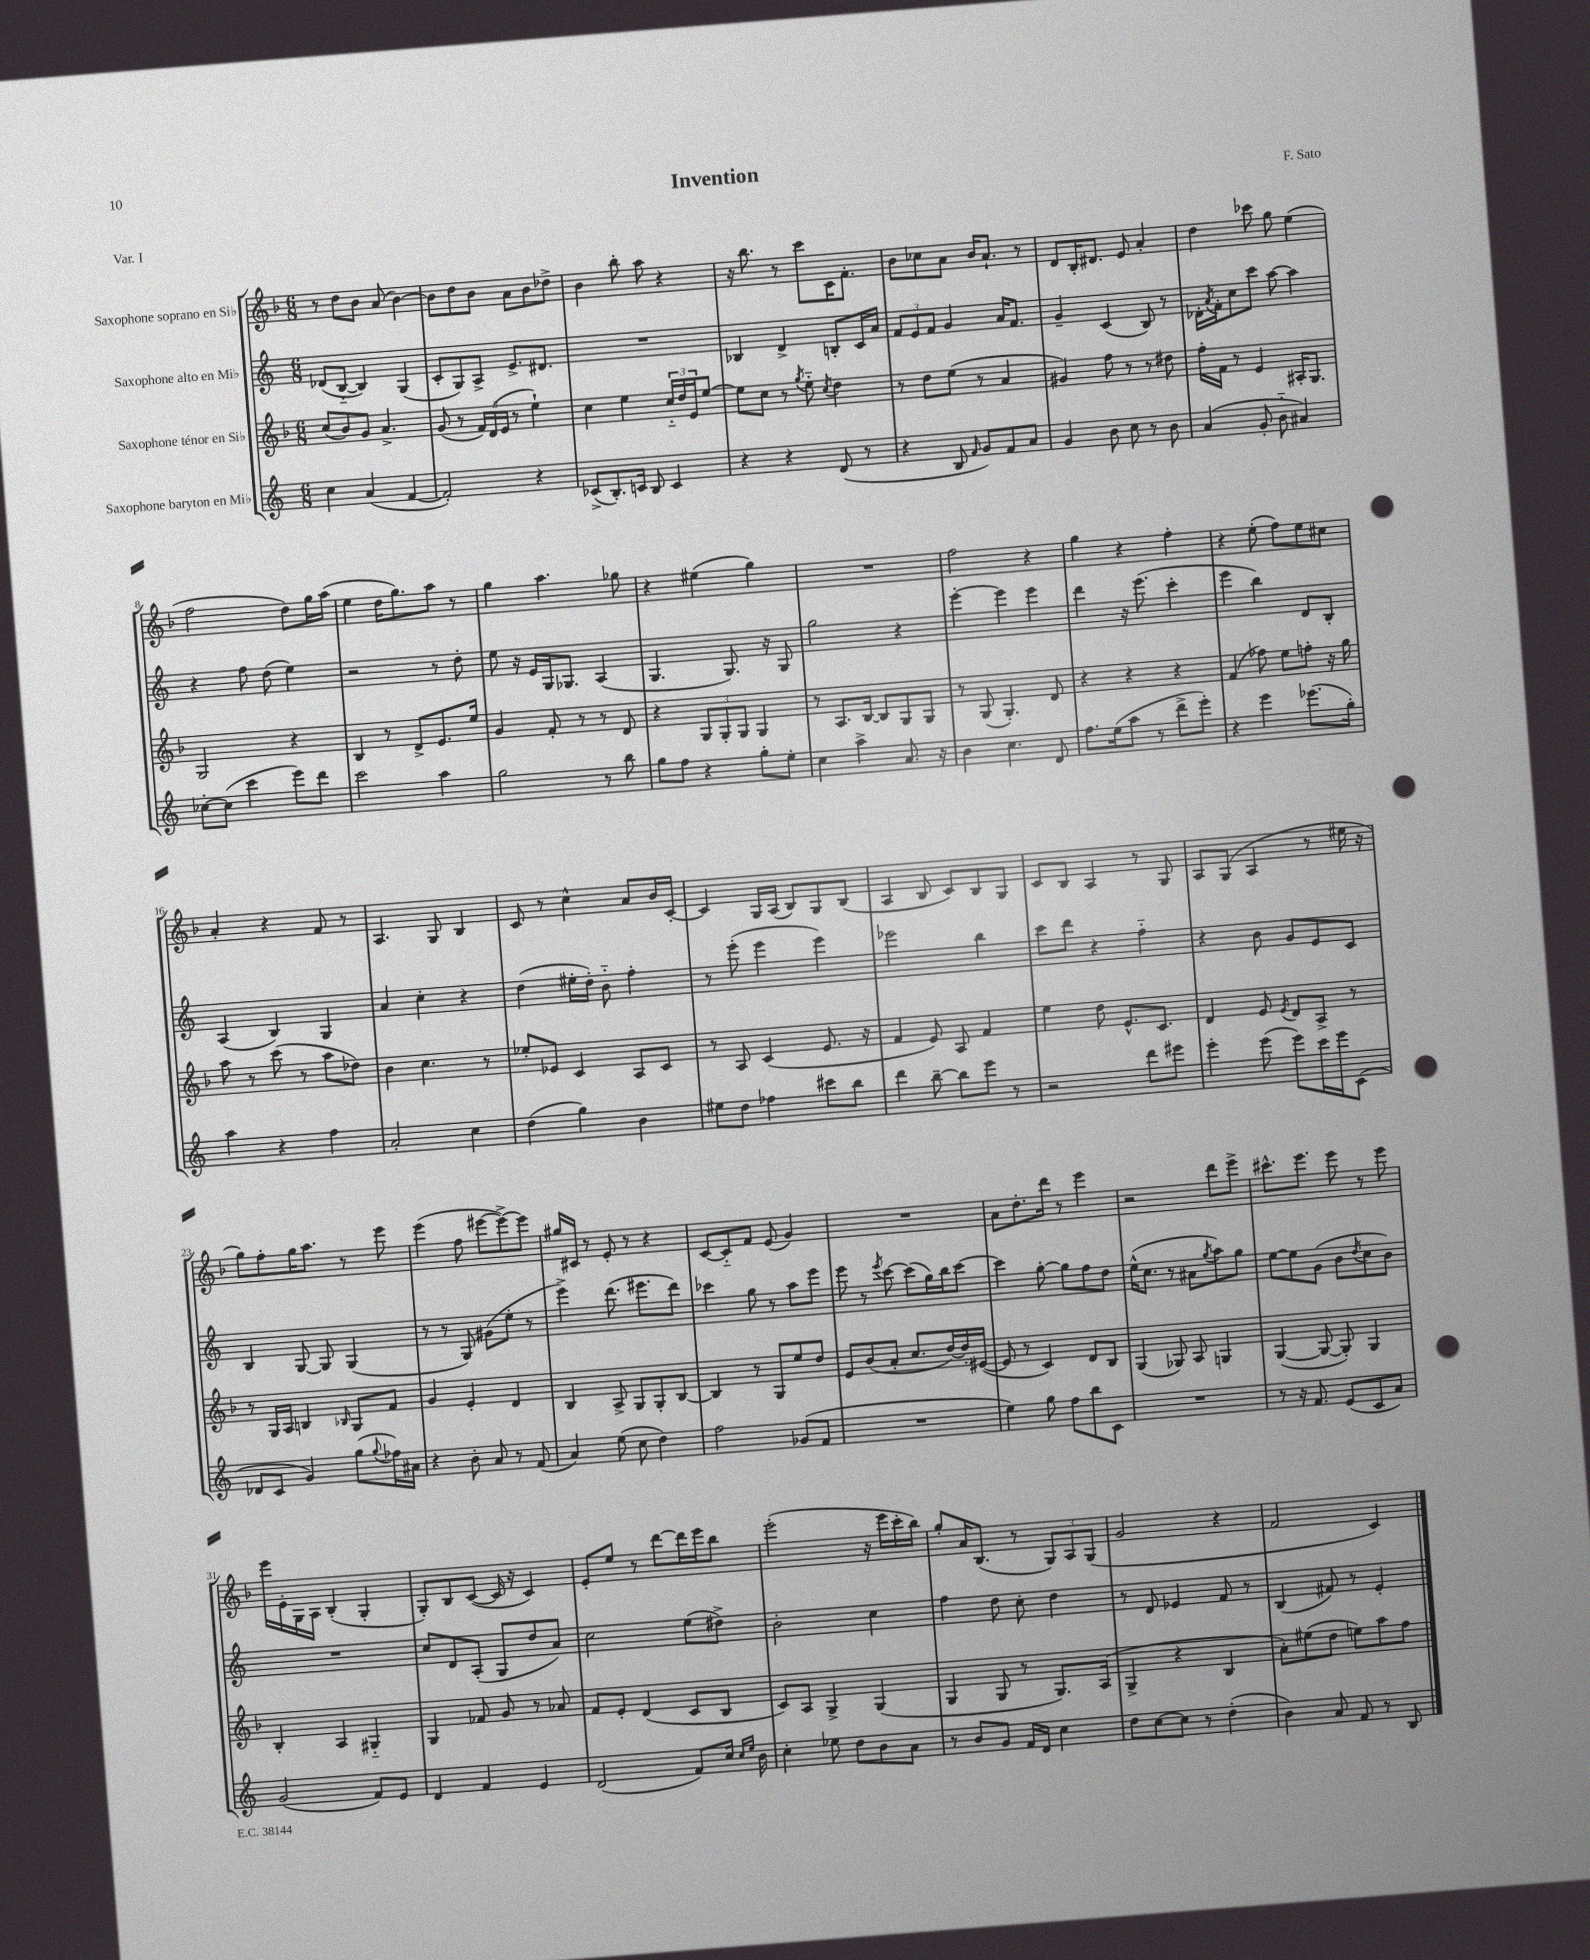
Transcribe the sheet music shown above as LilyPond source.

\header { title = "Invention" composer = "F. Sato" piece = "Var. I" }
<<
\new StaffGroup <<
\new Staff = "s0" \with { instrumentName = "Saxophone soprano en Sib" } {
    \clef treble \key f \major \numericTimeSignature \time 6/8
    r8 d''8 bes'8 a'8( bes'4~) |
    bes'8 d''8 bes'8 a'8 bes'8 des''8-> |
    bes'4 bes''8-. a''8 r4 |
    r16 bes''8. r8 c'''8 c'16 f'8.-. |
    bes'8 ces''8 a'8 bes'16 a'8.-! r8 |
    d'8 bes16-. dis'8. e'8 a'4-. |
    d''4 ces'''8 g''8 e''4( |
    f''2 d''8) g''16 a''16( |
    e''4 d''16 g''8.) a''8 r8 |
    g''4 a''4. ges''8 |
    r4 eis''4( g''4) |
    R2. |
    f''2 r4 |
    g''4 r4 f''4-. |
    r4 e''8-.( f''8) e''8 cis''8 |
    a'4-. r4 f'8 r8 |
    a4. g8 bes4 |
    c'8 r8 c''4-^ a'8 bes'16 c'16~-. |
    c'4 g16 a16( bes8) g8 bes8( |
    a4 bes8 c'8) bes8 g8 |
    c'8 bes8 a4 r8 g8 |
    a8 g8( a4 r8 eis''16 r16 |
    g''8) f''8-. g''16 a''8. r8 e'''8 |
    e'''4( f''8 eis'''8~ eis'''8~->) eis'''8 |
    gis''16 cis'16 r8 e'8-. r8 r4 |
    c'8~ c'8-_ f'8 e'8( g'4) |
    R2. |
    a'8 d''8.-. d'''16 r8 e'''4 |
    r2 d'''8 e'''8-> |
    cis'''8.-^ e'''8. e'''8 r8 e'''8 |
    e'''16 e'16-. g16 a16 bes4-.( g4-. |
    g8-.) bes8 c'8~( c'16 r16 c'4) |
    e'8-. e''8 r8 d'''8~ d'''16 e'''16 bes''8 |
    e'''2-.( r16 e'''16 c'''16-. bes''16) |
    g''8-. a'16 bes8.( r8 \tuplet 3/2 { g8) a8 g8( } |
    g'2 r4 |
    f'2 c'4) \bar "|." |
}
\new Staff = "s1" \with { instrumentName = "Saxophone alto en Mib" } {
    \clef treble \key c \major \numericTimeSignature \time 6/8
    des'8( b8~-_ b4) g4( |
    c'8-. g8) a8-> e'8.-> dis'8. |
    R2. |
    bes4 d'4-> b8-. c'16 a'16 |
    \tuplet 3/2 { f'8 e'8 f'8 } g'4 a'16 f'8. |
    g'4-- c'4( b8) r8 |
    des'16-. \acciaccatura { a'8 } f'16-. c''8 c'''8 a''8~ a''4 |
    r4 f''8 d''8( e''4) |
    r2 r8 d''8-. |
    e''8 r16 e'16 g16 ges8. a4( |
    g4. g8.) r16 g8 |
    g''2 r4 |
    e'''4~-. e'''4 e'''4 |
    d'''4 r16 e'''8.( c'''4-. |
    e'''4 b''4) d'8 b8-. |
    a4( b4) g4 |
    a'4 c''4-. r4 |
    d''4( eis''16-. d''16-.) b'8-_ f''4-. |
    r8 e'''8-.( e'''4 e'''4) |
    ees'''2 b''4 |
    c'''8 d'''8 r4 f''4-_ |
    r4 b'8 g'8 e'8 c'8 |
    b4 g8~ g8 g4( |
    r8 r8 g8) gis'8( e''8-. r8 |
    e'''4->) d'''8.( eis'''8. d'''8) |
    ces'''4 g''8 r8 a''8 e'''8 |
    e'''8 r8 \acciaccatura { e'''8 } c'''8~ c'''8( g''16) b''16 c'''8~ |
    c'''4 g''8~-. g''8 f''8 d''8 |
    e''16-^( c''8. r8 ais'8 \acciaccatura { g''8 } a''8) g''8 |
    e''8~ e''8 g'8( b'8 \acciaccatura { d''8 } c''8 b'8) |
    R2. |
    c''8 d'8 a8-.( g8 d''8 a'8) |
    c''2 e''8( dis''8->) |
    b'2-. c''4 |
    f''4 d''8 c''8-. d''4 |
    r8 d'8 ees'4 f'8 r8 |
    b4( fis'8) r8 e'4-. \bar "|." |
}
\new Staff = "s2" \with { instrumentName = "Saxophone ténor en Sib" } {
    \clef treble \key f \major \numericTimeSignature \time 6/8
    c''8( bes'8) g'8 a'4.-> |
    g'8( r8 \tuplet 3/2 { f'16) d'16( e'16 } r8 e''4-!) |
    c''4 e''4 \tuplet 3/2 { c''16-_ d''16 e'16 } e''8~ |
    e''8 c''8 r8 \acciaccatura { g''8 } e''8-_ \acciaccatura { c''8 } d''4 |
    r8 d''8 e''8( r8 a'4 |
    gis'4) f''8 r8 r8 dis''8 |
    f''16-. f'16 r8 e'4 ais16-. g8. |
    g2 r4 |
    bes4 r8 d'8-> e'8. e''16 |
    g'4 f'8-. r8 r8 d'8 |
    r4 \tuplet 3/2 { g8 g8-. g8 } g4 |
    r8 a8. bes16~ bes8 g8 g8 |
    r8 g8( g4.-.) d'8 |
    r4 r4 r4 |
    f'4( fes''8) e''8 f''8-. r16 g''16 |
    a''8 r8 c'''8( r8 a''8 des''8) |
    bes'4 c''4. r8 |
    ees''8-. ees'8 c'4 a8 c'8 |
    r8 a8 c'4( e'8. r16 |
    f'4 e'8) a8 f'4 |
    e''4 d''8 e'8.-^ c'8. |
    d'4 e'8 \acciaccatura { e'8 } d'8 a8-> r8 |
    r8 g16 a16 b4 \grace { bes16 } g8 f'8 |
    g'4 e'4-. d'4 |
    bes4 a8-> g8 g8-. bes8~ |
    bes4 r8 g8 e''8 d''8 |
    e'8 bes'8( a'8-. c''8. d''16~) d''16-. eis'16~( |
    eis'8 r8 c'4) d'8 bes8 |
    g4( ges8) a8 g4 |
    g4~( g8~ g8-.) g4 |
    bes4-. a4 gis4-_ |
    g4 fes'8 g'8 r8 aes'8 |
    f'8 e'8-. d'4( c'8 bes8 |
    c'8) a8 g4-> g4( |
    g4 g8 r8 g8.) a16( |
    g4-> r4 bes4 |
    a'8-.) eis''8( d''8 e''8) a''8 f''8 \bar "|." |
}
\new Staff = "s3" \with { instrumentName = "Saxophone baryton en Mib" } {
    \clef treble \key c \major \numericTimeSignature \time 6/8
    c''4 a'4( f'4~ |
    f'2-.) r4 |
    ces'8->( b8.-.) c'16 b8 c'4 |
    r4 r4 d'8( r8 |
    r4 b8 \grace { f'16 } g'8) f'8 a'8 |
    g'4 b'8 c''8 r8 b'8 |
    a'4( g'8-. b'8-_ ais'4) |
    ces''8~-. ces''8( c'''4 e'''8) d'''8 |
    c'''2 a''4 |
    g''2 r8 b''8 |
    g''8 f''8 r4 g''8-. e''8-. |
    c''4 a''4-> a'8. r16 |
    b'4 c''4. d'8 |
    f''8. e''16( a''8 r8 d'''8-> e'''8-.) |
    r4 e'''4 ees'''8.( g''16-.) |
    a''4 r4 f''4 |
    a'2-. c''4 |
    d''4( g''4) b'4 |
    eis''8 d''8 fes''4 cis'''8 b''8 |
    d'''4 b''8~-- b''8 e'''8 r8 |
    r2 d'''8 eis'''8 |
    e'''4-. e'''8( e'''8) c'''16 e'''16 c'8( |
    des'8 c'8 g'4) g''8( \appoggiatura { g''8 } fes''16) ais'16 |
    r4 b'8-. a'8 r8 f'8( |
    a'4) e''8( c''8 d''4) |
    f''2 ges'8( f'8 |
    R2. |
    e''4) g''8 f''8 b''8 c'8 |
    R2. |
    r8 r16 f'8. e'8( c'8 a'8) |
    g'2( f'8) e'8 |
    d'4 f'4 e'4 |
    d'2( f'8) c''16 \grace { c''16 e''16 } b'16 |
    c''4-. ees''8 d''8 b'8 a'8 |
    r8 b'8 g'8 f'16 d'16 c''4 |
    d''8 c''8~ c''8 r8 d''4-.( |
    b'4) a'8 f'8 r8 b8 \bar "|." |
}
>>
>>
